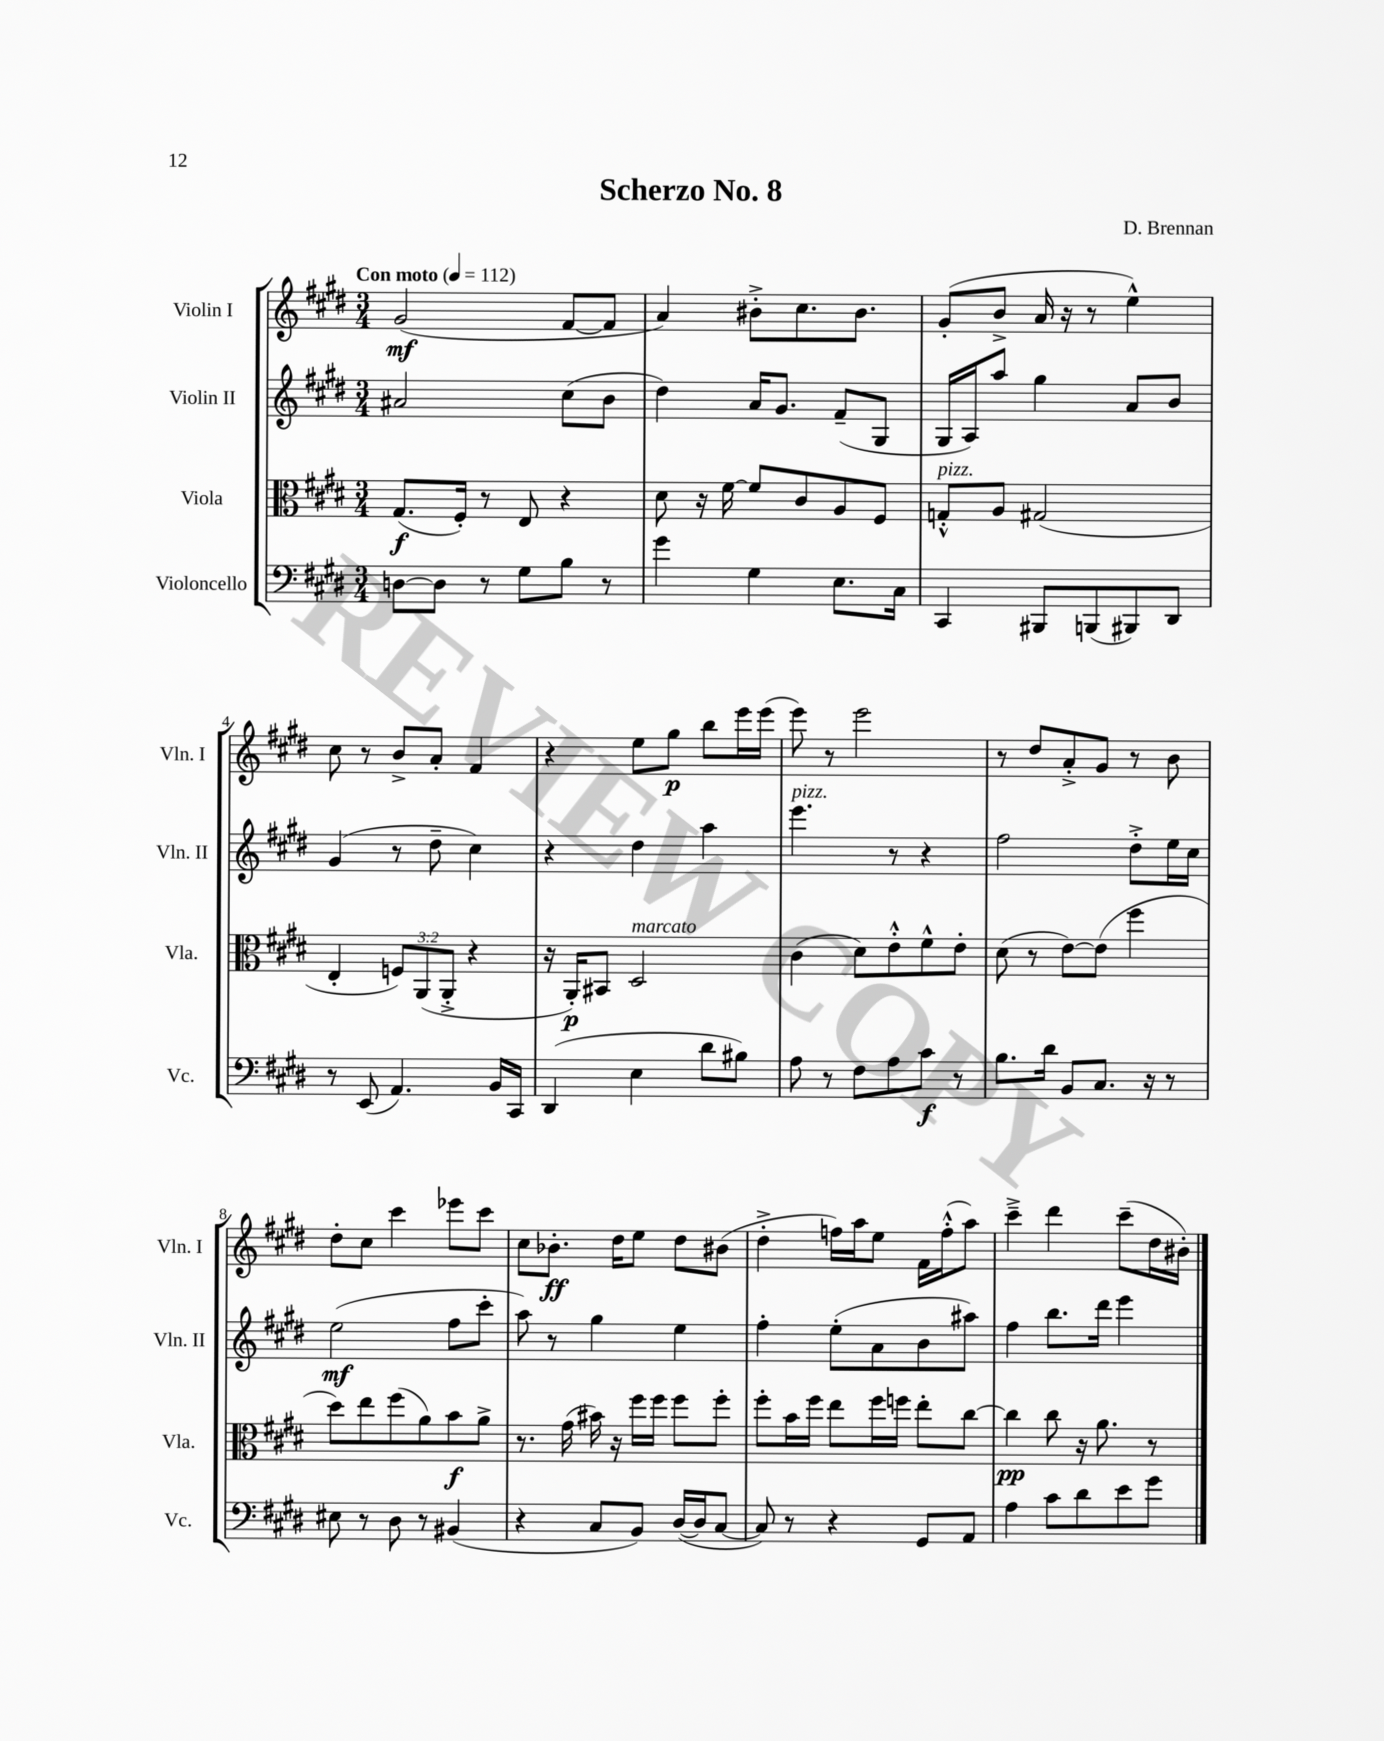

**kern	**kern	**kern	**kern
*staff4	*staff3	*staff2	*staff1
*clefF4	*clefC3	*clefG2	*clefG2
*k[f#c#g#d#]	*k[f#c#g#d#]	*k[f#c#g#d#]	*k[f#c#g#d#]
*M3/4	*M3/4	*M3/4	*M3/4
*MM112	*MM112	*MM112	*MM112
[8D	(8.G#	2a#	(2g#
8D]	.	.	.
.	16F#')	.	.
8r	8r	.	.
8G#	8E	.	.
8B	4r	(8cc#	[8f#
8r	.	8b	8f#]
=	=	=	=
4g#	8d#	4dd#)	4a)
.	16r	.	.
.	[16f#	.	.
4G#	8f#]	16a	8b#'^
.	.	8.g#	.
.	8c#	.	8.cc#
8.E	8A	(8f#~	.
.	.	.	8.b#
.	8F#	8G#	.
16C#	.	.	.
=	=	=	=
4CC#	8G'^^	16G#	(8g#'
.	.	16A)	.
.	8A	8aa	8b^
8BBB#	(2G#	4gg#	16a
.	.	.	16r
(8BBB	.	.	8r
8BBB#)	.	8a	4ee^^)
8DD#	.	8b	.
=	=	=	=
8r	4E'	(4g#	8cc#
(8EE	.	.	8r
4.AA)	12F)	8r	8b^
.	(12AA	.	.
.	.	8dd#~	8a'
.	12AA'^	.	.
.	4r	4cc#)	4f#
16BB	.	.	.
16CC#	.	.	.
=	=	=	=
(4DD#	16r	4r	4r
.	16AA')	.	.
.	8BB#	.	.
4E	2D#	4dd#	8ee
.	.	.	8gg#
8d#	.	4aa	8bb
8B#)	.	.	16eee
.	.	.	(16eee
=	=	=	=
8A	(4c#	4.eee	8eee)
8r	.	.	8r
8F#	8d#)	.	2eee
8A	8e'^^	8r	.
8c#	8f#^^	4r	.
8r	8e'	.	.
=	=	=	=
8.B	(8d#	2ff#	8r
.	8r	.	8dd#
16d#	.	.	.
8BB	[8e)	.	8a'^
8.C#	(8e]	.	8g#
.	4ff#	8dd#'^	8r
16r	.	.	.
8r	.	16ee	8b
.	.	16cc#	.
=	=	=	=
8E#	8dd#)	(2ee	8dd#'
8r	8ee	.	8cc#
8D#	(8ff#	.	4ccc#
8r	8a)	.	.
(4BB#	8b	8ff#	8eee-
.	8a^	8ccc#'	8ccc#
=	=	=	=
4r	8.r	8aa)	8cc#
.	.	8r	8.b-'
.	(16g#	.	.
8C#	16b#)	4gg#	.
.	16r	.	16dd#
8BB)	16ff#	.	8ee
.	16ff#	.	.
([16D#	8ff#	4ee	8dd#
16D#]	.	.	.
[8C#	8ff#'	.	(8b#
=	=	=	=
8C#])	8ff#'	4ff#'	4dd#'^
8r	16b	.	.
.	16ff#	.	.
4r	8ee	(8ee'	16ff)
.	.	.	16aa
.	16ff#	8a	8ee
.	16ff	.	.
8GG#	8ee'	8b	16f#
.	.	.	(16ff'^^
8AA	[8cc#	8aa#)	8aa)
=	=	=	=
4A	4cc#]	4ff#	4ccc#~^
8c#	8cc#	8.bb	4ddd#
8d#	16r	.	.
.	8.a	16ddd#	.
8e	.	4eee	(8ccc#~
8g#	8r	.	16dd#
.	.	.	16b#')
==	==	==	==
*-	*-	*-	*-
